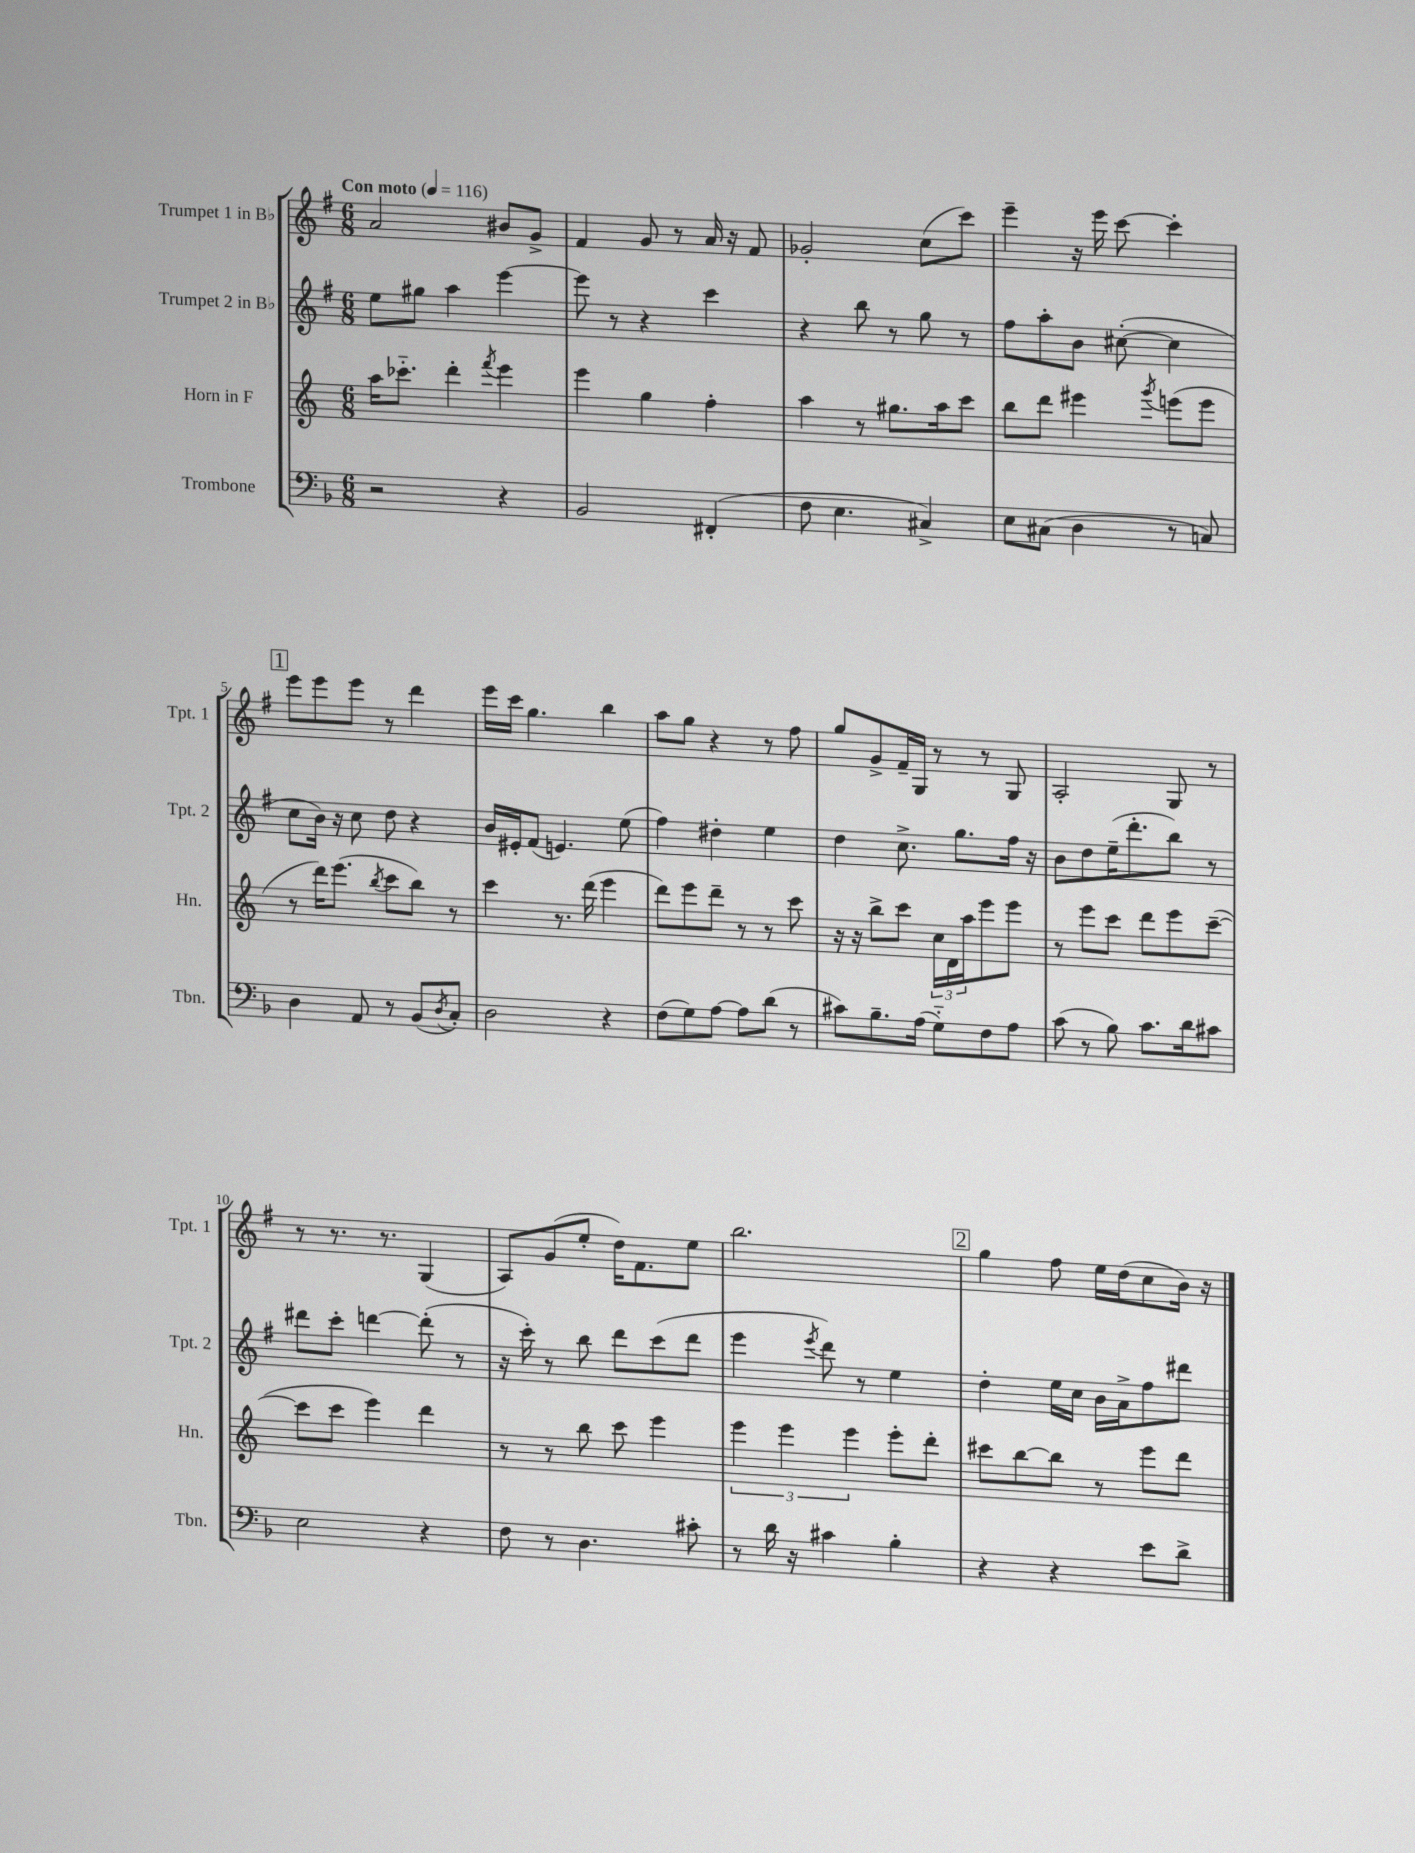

**kern	**kern	**kern	**kern
*staff4	*staff3	*staff2	*staff1
*clefF4	*clefG2	*clefG2	*clefG2
*k[b-]	*k[]	*k[f#]	*k[f#]
*M6/8	*M6/8	*M6/8	*M6/8
*MM116	*MM116	*MM116	*MM116
2r	16aa\LK	8ee\L	2a/
.	8.ccc-'~\J	.	.
.	.	8gg#\J	.
.	4ddd'\	4aa\	.
.	8qfff/	.	.
4r	4eee\	[4eee\	8b#/L
.	.	.	8g^/J
=	=	=	=
2BB-/	4eee\	8eee\]	4f#/
.	.	8r	.
.	4gg\	4r	8g/
.	.	.	8r
(4FF#'/	4ff'\	4ccc\	16a/
.	.	.	16r
.	.	.	8f#/
=	=	=	=
8F\	4aa\	4r	2g-'/
4.E\	.	.	.
.	8r	8bb\	.
.	8.gg#\L	8r	.
4C#^/)	.	8gg\	(8cc\L
.	16aa\k	.	.
.	8ccc\J	8r	8ccc\J)
=	=	=	=
8E\L	8bb\L	8ff#\L	4eee~\
(8C#\J	8ddd\J	8aa'\	.
4D\	4eee#\	8b\J	16r
.	.	.	16eee\
.	.	([8cc#'\	[8ccc\
.	8qggg/	.	.
8r	(8eee\L	4cc#\]	4ccc'\]
8C/)	8eee\J	.	.
=	=	=	=
4D\	8r	8cc\L	8eee\L
.	16ddd\LK)	16b\Jk)	8eee\
.	(8.eee\J	16r	.
8AA/	.	8cc\	8eee\J
.	8qbb/	.	.
8r	8ccc\L	8dd\	8r
(8BB-/L	8bb\J)	4r	4ddd\
8qD/	.	.	.
8C'/J)	8r	.	.
=	=	=	=
2D\	4ccc\	16b/LL	16eee\LL
.	.	16e#'/J	16ccc\JJ
.	.	(8f#/J	4.gg\
.	8.r	4.e/)	.
.	(16ddd\	.	.
4r	4eee\	.	4bb\
.	.	(8ee\	.
=	=	=	=
(8F\L	8ddd\L)	4ff#\)	8aa\L
8G\)	8eee\	.	8gg\J
[8A\J	8ddd~\J	4dd#'\	4r
8A\]L	8r	.	.
(8d\J	8r	4ee\	8r
8r	8ccc\	.	8ff#\
=	=	=	=
8c#\L)	16r	4dd\	8gg/L
.	16r	.	.
8.B-~\	8bb^\L	.	8g^/
.	8ccc\J	8.cc^\	16f#~/L
(16A\Jk	.	.	16G/JJ
8G'~\L)	24cc\LL	.	8r
.	24d\	.	.
.	.	8.gg\L	.
.	24aa\J	.	.
8F\	8eee\	.	8r
8A\J	8eee\J	16ff#\Jk	8G/
.	.	16r	.
=	=	=	=
(8c\	8r	8b\L	2A'/
8r	8eee\L	8dd\	.
8B-\)	8ccc\J	(16ee~\K	.
.	.	8.ddd'\	.
8.c\L	8ddd\L	.	.
.	8eee\	8bb\J)	8G/
16d\k	.	.	.
8c#\J	([8ccc~\J	8r	8r
=	=	=	=
2E\	8ccc\]L	8ddd#\L	8r
.	8ccc\J	8ccc'\J	8.r
.	4eee\)	[4ddd\	.
.	.	.	8.r
4r	4ddd\	(8ddd'\]	(4G/
.	.	8r	.
=	=	=	=
8F\	8r	16r	8A/L)
.	.	16ccc'\)	.
8r	8r	8r	(8g/
4.D\	8bb\	8bb\	8ee'/J
.	8ccc\	8ddd\L	16dd\LK)
.	.	.	8.f#\
.	4eee\	(8ccc\	.
8c#'\	.	8ddd\J	8ee\J
=	=	=	=
8r	6eee\	4eee\	2.bb\
16d\	.	.	.
.	6eee\	.	.
16r	.	.	.
.	.	8qeee/	.
4c#\	.	8ddd\)	.
.	6eee\	.	.
.	.	8r	.
4B-'\	8eee'\L	4ee\	.
.	8ddd'\J	.	.
=	=	=	=
4r	8ccc#\L	4dd'\	4gg\
.	[8bb\	.	.
4r	8bb\]J	16ee\LL	8ff#\
.	.	16cc\JJ	.
.	8r	16b\LL	16ee\LL
.	.	16a^\J	(16dd\J
8e\L	8eee\L	8ff#\	8cc\
8d^\J	8ddd\J	8ddd#\J	16b\Jk)
.	.	.	16r
==	==	==	==
*-	*-	*-	*-
